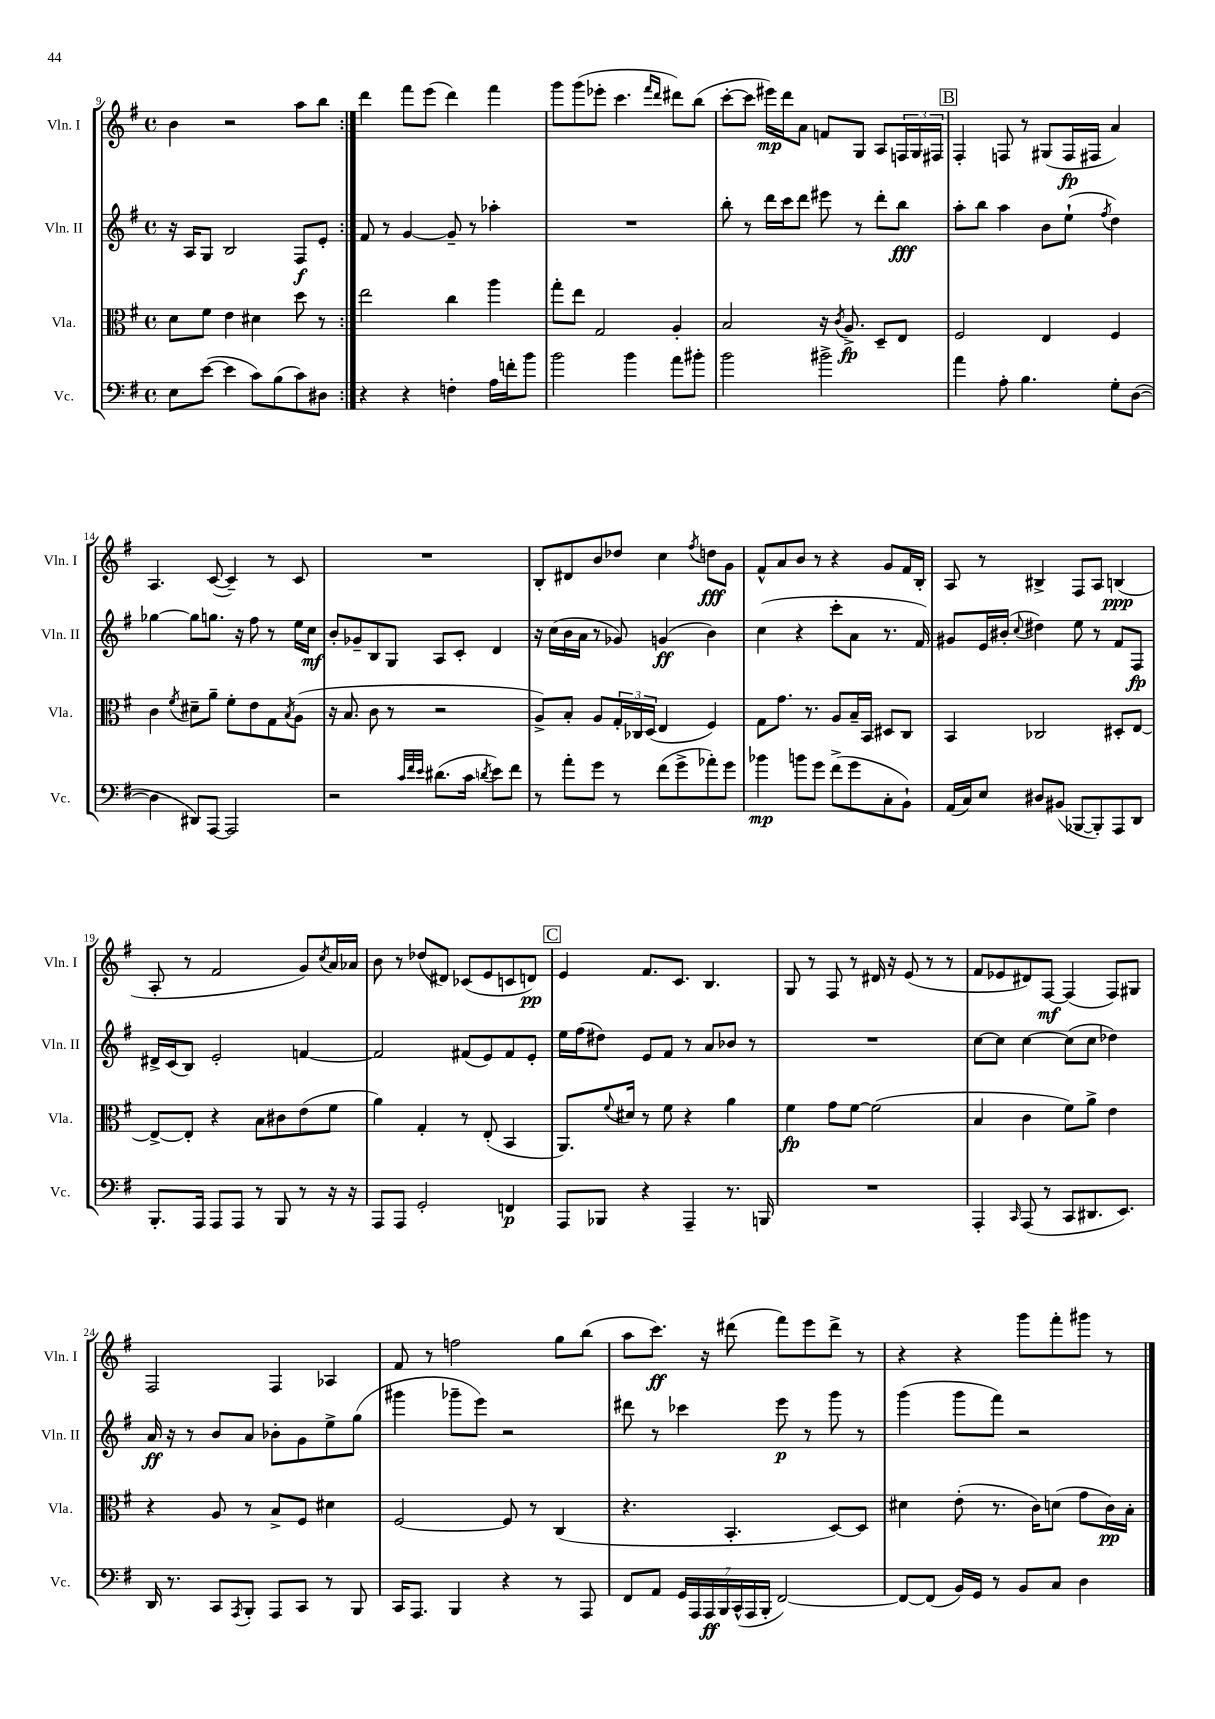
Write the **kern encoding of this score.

**kern	**kern	**kern	**kern
*staff4	*staff3	*staff2	*staff1
*clefF4	*clefC3	*clefG2	*clefG2
*k[f#]	*k[f#]	*k[f#]	*k[f#]
*M4/4	*M4/4	*M4/4	*M4/4
*met(c)	*met(c)	*met(c)	*met(c)
8E\L	8d\L	16r	4b\
.	.	16A/LK	.
([8e\J	8f#\J	8G/J	.
4e\]	4e\	2B/	2r
8c\L)	4d#\	.	.
(8B\	.	.	.
8c\)	8dd\	8F#/L	8aa\L
8D#\J	8r	8e'/J	8bb\J
=:|!	=:|!	=:|!	=:|!
4r	2ee\	8f#/	4ddd\
.	.	8r	.
4r	.	[4g/	8fff#\L
.	.	.	(8eee\J
4F'\	4cc\	8g~/]	4ddd\)
.	.	8r	.
16A\LL	4aa\	4aa-'\	4fff#\
16f'\J	.	.	.
8b\J	.	.	.
=	=	=	=
2b\	8gg'\L	1r	8ggg\L
.	8ee\J	.	(8ggg\
.	2G/	.	8eee-'\J
.	.	.	4.ccc\
4b\	.	.	.
.	.	.	16qqfff#/LL
.	.	.	16qqddd/JJ
8a\L	4A'/	.	8ddd#\L)
8b#'\J	.	.	(8bb\J
=	=	=	=
2b\	2B/	8bb'\	[8ccc'\L
.	.	8r	8ccc\]J
.	.	16ddd\LL	16eee#\LL)
.	.	16ccc\J	16ddd\J
.	.	8ddd\J	8a\J
2b#^\	16r	8eee#\	8f/L
.	8qc/	.	.
.	8.A^/	.	.
.	.	8r	8G/J
.	8D~/L	8ddd'\L	8A/L
.	8E/J	8bb\J	24F/L
.	.	.	24G/
.	.	.	24F#/JJ
=	=	=	=
4a\	2F#/	8aa'\L	4F#'/
.	.	8bb\J	.
8A'\	.	4aa\	8F/
4.B\	.	.	8r
.	4E/	8b\L	(8G#/L
.	.	(8ee`\J	16F/L
.	.	.	16F#/JJ
.	.	8qff#/	.
8G'\L	4F#/	4dd\)	4a/)
([8D\J	.	.	.
=	=	=	=
4D\]	4c\	[4gg-\	4.A/
.	8qf#/	.	.
8DD#/L)	8d#~\L	8gg-\]L	.
[8AAA/J	8a~\J	8.gg\J	([8c/
2AAA/]	8f#'\L	.	4c~/])
.	.	16r	.
.	8e\	8ff#\	.
.	8G\	8r	8r
.	8qB/	.	.
.	(8A\J	16ee\LL	8c/
.	.	16cc\JJ	.
=	=	=	=
2r	16r	8b'/L	1r
.	8.B/	.	.
.	.	8g-~/	.
.	8c\	8B/	.
.	8r	8G/J	.
32qqc/LLL	.	.	.
32qqf#/	.	.	.
32qqe/JJJ	.	.	.
(8.d#\L	2r	8A/L	.
.	.	8c'/J	.
16c\Jk	.	.	.
8qd/	.	.	.
8e\L)	.	4d/	.
8f#\J	.	.	.
=	=	=	=
8r	8A^/L)	16r	8B'/L
.	.	(16cc\LL	.
8a'\L	8B'/J	16b\	8d#/
.	.	16a\JJ	.
8g\J	8A/L	8r	8b/
8r	24G'/L	8g-/)	8dd-/J
.	24C-/	.	.
.	(24D/JJ	.	.
(8f#\L	4E/	(4g/	4cc\
8g^\	.	.	.
.	.	.	8qff#/
8a-'\)	4F#/)	4b\)	8dd\L
8g\J	.	.	8g\J
=	=	=	=
4b-\	8G\L	(4cc\	8f#^^/L
.	8.g\J	.	8a/
8b\L	.	4r	8b/J
.	8.r	.	.
8g\J	.	.	8r
(8f#^\L	8A/L	8ccc'\L	4r
8g\	16B~/L	8a\J	.
.	16BB/JJ	.	.
8C'\	8D#/L	8.r	8g/L
8BB`\J)	8C/J	.	16f#/L
.	.	16f#/)	16B'/JJ
=	=	=	=
(16AA/LL	4BB/	8g#/L	8A/
16C/J)	.	.	.
8E/J	.	16e/L	8r
.	.	(16b#'/JJ	.
.	.	8qqcc/	.
8D#/L	2C-/	4dd#\)	4B#^/
(8BB#/J	.	.	.
[8BBB-/L	.	8ee\	8F#/L
8BBB-'/])	.	8r	8A/J
8AAA/	8D#'/L	8f#/L	(4B/
8DD/J	[8E/J	8F#/J	.
=	=	=	=
8.BBB'/L	8E^/_L	16d#^/LL	8A'/
.	.	(16c/J	.
.	8E'/]J	8B/J)	8r
16AAA/Jk	.	.	.
8AAA/L	4r	2e'/	2f#/
8AAA/J	.	.	.
8r	8B\L	.	.
8BBB/	8c#\	.	.
8r	(8e\	[4f/	8g/L)
.	.	.	8qcc/
16r	8f#\J	.	16a/L
16r	.	.	16a-/JJ
=	=	=	=
8AAA/L	4a\)	2f/]	8b\
8AAA/J	.	.	8r
2GG'/	4G'/	.	(8dd-/L
.	.	.	8d#/J)
.	8r	(8f#/L	(8c-/L
.	(8E'/	8e/)	8e/
4FF/	4BB/	8f#/	8c/
.	.	8e'/J	8d/J)
=	=	=	=
8AAA/L	8.AA/L)	16ee\LL	4e/
.	.	(16ff#\J	.
8BBB-/J	.	8dd#\J)	.
.	8qqf#/	.	.
.	16d#/Jk	.	.
4r	8r	8e/L	8.f#/L
.	8f#\	8f#/J	.
.	.	.	8.c/J
4AAA~/	4r	8r	.
.	.	8a/L	4.B/
8.r	4a\	8b-/J	.
.	.	8r	.
16BBB/	.	.	.
=	=	=	=
1r	4f#\	1r	8G/
.	.	.	8r
.	8g\L	.	8F#/
.	[8f#\J	.	8r
.	(2f#\]	.	16d#/
.	.	.	16r
.	.	.	(8e/
.	.	.	8r
.	.	.	8r
=	=	=	=
4AAA'/	4B/	[8cc\L	8f#/L
.	.	8cc\]J	8e-/
16qqCC/	.	.	.
(8AAA/	4c\	[4cc\	8d#/)
8r	.	.	[8F#/J
8CC/L	8f#\L)	(8cc\]L	(4F#/]
8.DD#/	8a^\J	8cc\J	.
.	4e\	4dd-\)	8F#/L)
8.EE/J)	.	.	.
.	.	.	8G#/J
=	=	=	=
16DD/	4r	16a/	2F#/
8.r	.	16r	.
.	.	8r	.
8CC/L	8A/	8b/L	.
8qAAA/	.	.	.
8BBB'/J	8r	8a/J	.
8AAA/L	8B^/L	8b-'\L	4F#/
8CC/J	8F#/J	8g\	.
8r	4d#\	8ee^\	4A-/
8BBB/	.	(8gg\J	.
=	=	=	=
16CC/LK	[2F#/	4ggg#\	8f#/
8.AAA/J	.	.	.
.	.	.	8r
4BBB/	.	8ggg-~\L	2ff\
.	.	8eee\J)	.
4r	8F#/]	2r	.
.	8r	.	.
8r	(4C/	.	8gg\L
8AAA/	.	.	(8bb\J
=	=	=	=
8FF#/L	4.r	8ddd#\	8aa\L
8AA/J	.	8r	8.ccc\J)
28GG/LL	.	4ccc-\	.
28AAA/	.	.	.
.	.	.	16r
28AAA/	.	.	.
28BBB/	.	.	.
.	4.BB'/	.	(8ddd#\
(28CC^^/	.	.	.
28AAA/	.	.	.
28BBB'/JJ	.	.	.
[2FF#/)	.	8eee\	8fff#\L)
.	.	8r	8eee\
.	[8D/L)	8ggg\	8ddd#^\J
.	8D/]J	8r	8r
=	=	=	=
8FF#/_L	4d#\	(4ggg\	4r
(8FF#/]J	.	.	.
16BB/LL)	(8e'\	8ggg\L	4r
16GG/JJ	.	.	.
8r	8.r	8fff#\J)	.
8BB/L	.	2r	8ggg\L
.	16c\LK)	.	.
8C/J	(8d\J	.	8fff#'\
4D\	8g\L	.	8ggg#\J
.	16c\L)	.	8r
.	16B'\JJ	.	.
==	==	==	==
*-	*-	*-	*-
